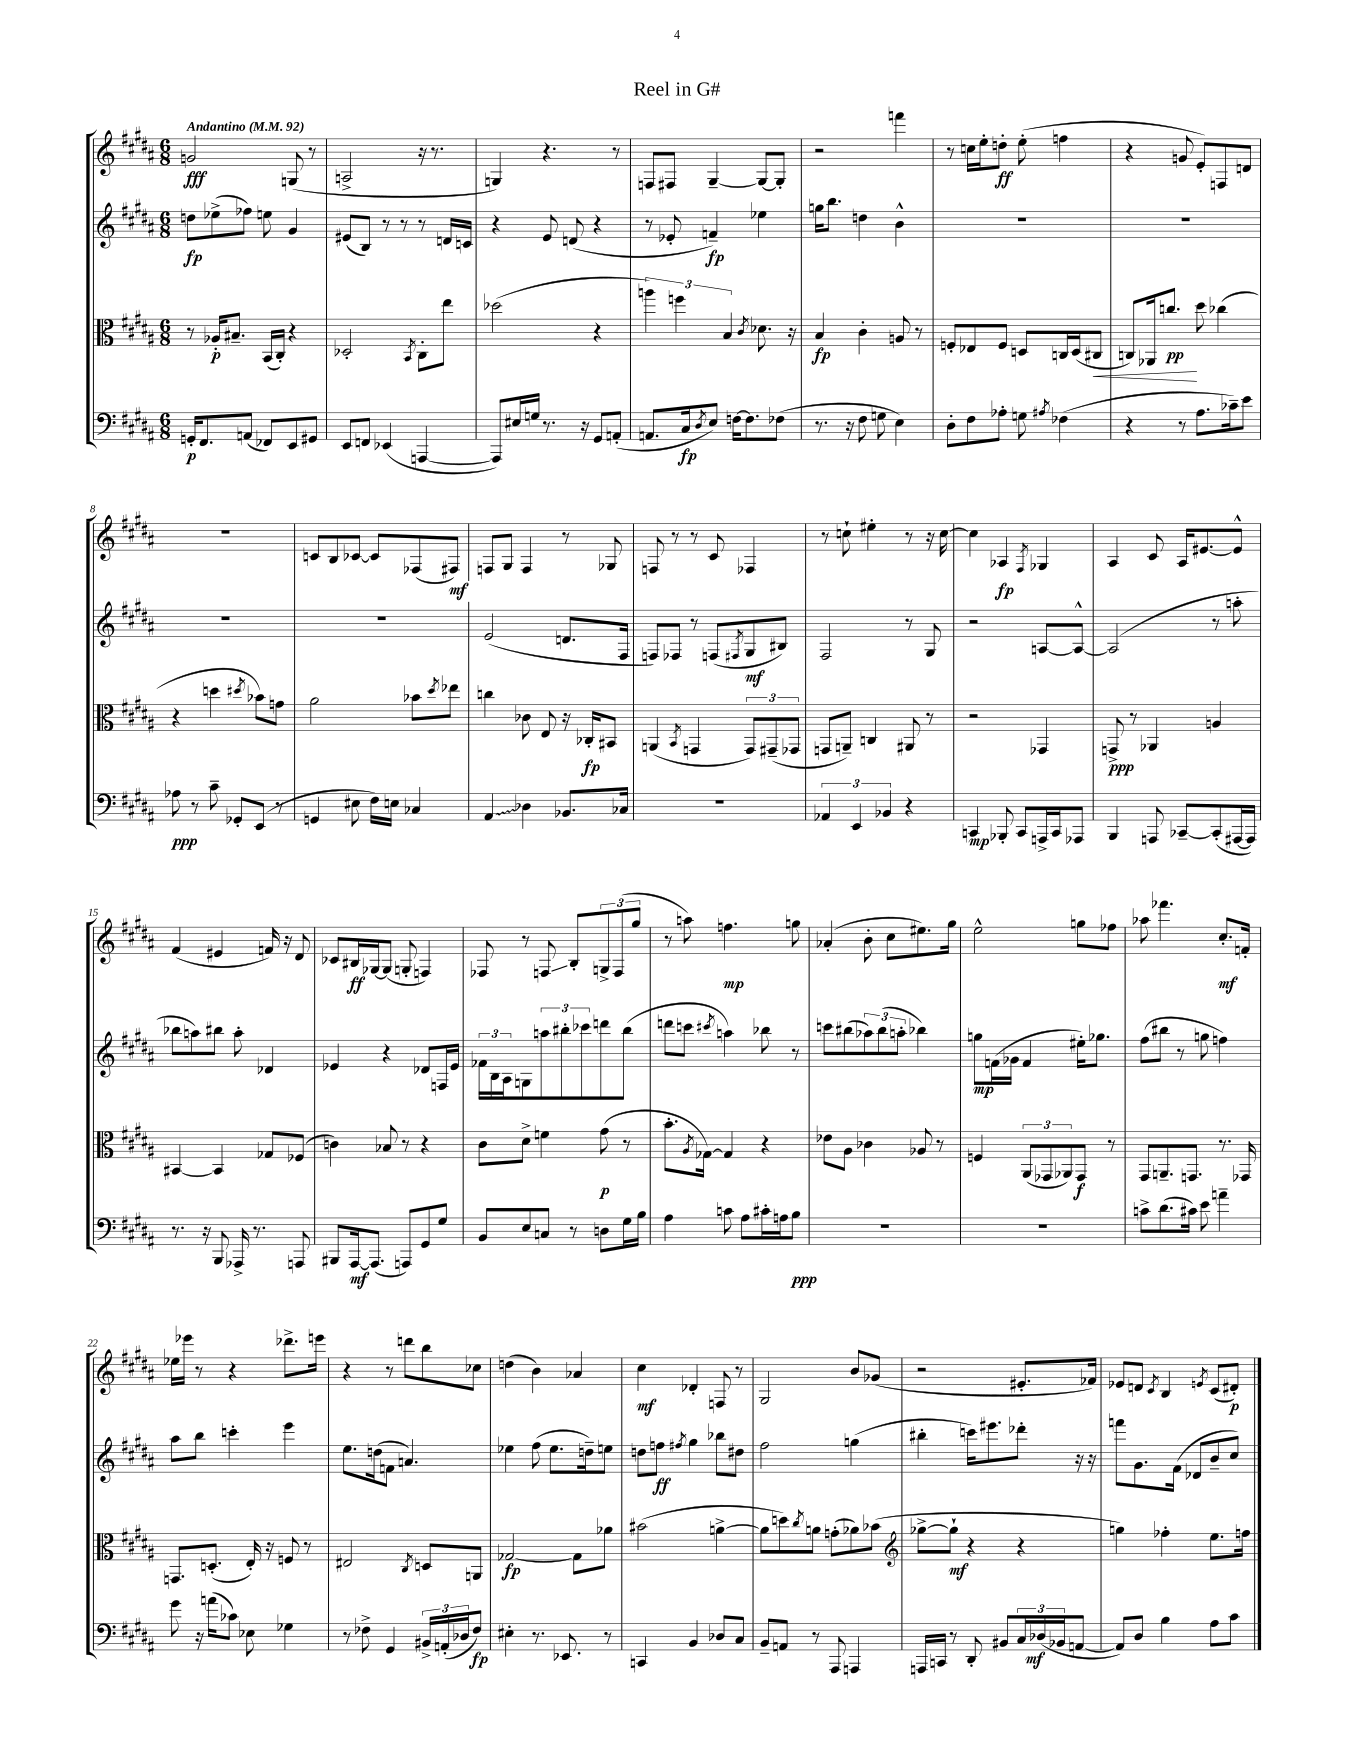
\header { title = "Reel in G#" }
<<
\new StaffGroup <<
\new Staff = "s0" {
    \clef treble \key b \major \numericTimeSignature \time 6/8 \tempo "Andantino" 4 = 92
    g'2\fff g8( r8 |
    a2-> r16 r8. |
    g4) r4. r8 |
    f8 fis8 gis4~-- gis8~ gis8-. |
    r2 f'''4 |
    r8 c''16 e''16-. d''8-.\ff e''8-.( f''4 |
    r4 g'8 e'8-.) f8 d'8 |
    R2. |
    c'8 b8 ces'8~ ces'8 fes8( fis8\mf) |
    f8 gis8 f4 r8 ges8 |
    f8 r8 r8 cis'8 fes4 |
    r8 c''8-! eis''4-. r8 r16 c''16~ |
    c''4 aes4\fp \acciaccatura { fis8 } ges4 |
    ais4 cis'8 ais16 eis'8.~ eis'8-^ |
    fis'4( eis'4 f'16) r16 dis'8 |
    ces'8 bis16\ff ges16~ ges8( g8-. f4) |
    fes8 r8 f8\glissando b8-. \tuplet 3/2 { g8-> f8( gis''8 } |
    r8 a''8) f''4.\mp g''8 |
    aes'4-.( b'8-. cis''8 eis''8.) gis''16 |
    e''2-^ g''8 fes''8 |
    aes''8 fes'''4. cis''8.-.\mf f'16-. |
    ees''16 ees'''16 r8 r4 des'''8.-> e'''16 |
    r4 r8 d'''8 b''8 ces''8 |
    d''4( b'4) aes'4 |
    cis''4\mf des'4-. f8 r8 |
    gis2 b'8 ges'8( |
    r2 eis'8.-. fes'16) |
    ees'8 d'8 \acciaccatura { cis'8 } b4 \acciaccatura { e'8 } cis'8( dis'8-.\p) \bar "|." |
}
\new Staff = "s1" {
    \clef treble \key b \major \numericTimeSignature \time 6/8
    d''8\fp ees''8->( fes''8) e''8 gis'4 |
    eis'8( b8) r8 r8 r8 d'16 c'16 |
    r4 e'8 d'8( r4 |
    r8 ees'8-. f'4--\fp) ees''4 |
    g''16 b''8. d''4 b'4-^ |
    R2. |
    R2. |
    R2. |
    R2. |
    e'2( d'8. fis16 |
    f8) fes8 r8 f8( \acciaccatura { fis8 } gis8\mf bis8) |
    fis2 r8 gis8 |
    r2 a8~ a8~-^ |
    a2( r8 a''8-. |
    bes''8 a''8) bis''8 a''8-. des'4 |
    ees'4 r4 des'8 f16 ees'16 |
    \tuplet 3/2 { fes'16 b16 ais16 } g8 \tuplet 3/2 { a''8 bis''8-. ces'''8 } d'''8 bis''8( |
    d'''8 c'''8 \acciaccatura { cis'''8 } a''4) bes''8 r8 |
    c'''8 bis''8( \tuplet 3/2 { aes''8) bis''8( a''8-. } bes''4) |
    g''8\mp f'16( ges'16 f'4 eis''16-.) ges''8. |
    fis''8( bis''8 r8 g''8 f''4) |
    ais''8 b''8 c'''4-. e'''4 |
    e''8. d''16( f'8 a'4.) |
    ees''4 fis''8( ees''8. d''16--) e''8 |
    d''8 f''8\ff \acciaccatura { fis''8 } gis''4 bes''8 dis''8 |
    fis''2 g''4( |
    bis''4-. c'''16) eis'''8. des'''8-. r16 r16 |
    f'''8 gis'8. fis'16( des'8 b'8-- cis''8) \bar "|." |
}
\new Staff = "s2" {
    \clef alto \key b \major \numericTimeSignature \time 6/8
    r8 aes16-.\p bis8.-- b,16( cis16-.) r4 |
    des2-. \acciaccatura { b,8 } cis8-. e''8 |
    des''2( r4 |
    \tuplet 3/2 { a''4) f''4 b4 } \acciaccatura { cis'8 } des'8. r16 |
    b4\fp cis'4-. a8 r8 |
    f8-. ees8 f8 d8 c16 d16( cis8\< |
    c8) aes,16 c''8.\pp\! dis''8 ces''4( |
    r4 d''4 \acciaccatura { dis''8 } bes'8) g'8 |
    ais'2 bes'8 \acciaccatura { dis''8 } ees''8 |
    c''4 ces'8 e8 r16 ces16-.\fp bis,8 |
    a,4( \acciaccatura { b,8 } g,4 \tuplet 3/2 { g,8) gis,8--( ges,8 } |
    g,8 a,8--) c4 ais,8 r8 |
    r2 ges,4 |
    g,8->\ppp r8 aes,4 a4 |
    bis,4~ bis,4 ges8 fes8( |
    c'4) bes8 r8 r4 |
    cis'8 dis'8-> f'4 gis'8\p( r8 |
    b'8.-. \acciaccatura { ais8 } ges16~) ges4 r4 |
    ees'8 ais8 ces'4 aes8 r8 |
    f4 \tuplet 3/2 { ais,8( ges,8 aes,8) } ges,8\f r8 |
    gis,8 a,8.-- g,8. r8. ges,16 |
    g,8. d8.-.( e16-.) r16 f8 r8 |
    eis2 \acciaccatura { cis8 } d8 a,8 |
    ges2~\fp ges8 aes'8 |
    bis'2( a'4~-> |
    a'8 d''8) \acciaccatura { cis''8 } a'8 g'8-.( aes'8) bes'8( |
    \clef treble ges''8~-> ges''8-!\mf r4 r4 |
    g''4) fes''4-. e''8. f''16 \bar "|." |
}
\new Staff = "s3" {
    \clef bass \key b \major \numericTimeSignature \time 6/8
    g,16-.\p fis,8. a,8( fes,8) e,8 gis,8 |
    e,8 f,8 ees,4( a,,4~ |
    a,,8) eis16 g16 r8. r16 gis,8 a,8-.( |
    a,8. cis16\fp \acciaccatura { dis8 } e8) f16~ f8. fes8( |
    r8. r16 fis8 g8 e4) |
    dis8-. fis8 aes8-. g8 \acciaccatura { ais8 } fes4( |
    r4 r8 ais8. ces'16--) e'8 |
    aes8\ppp r8 cis'8-- ges,8-. e,8( r8 |
    g,4 eis8 fis16) e16 ces4 |
    \once \override Glissando.style = #'zigzag ais,4\glissando des4 bes,8. ces16 |
    R2. |
    \tuplet 3/2 { aes,4 e,4 bes,4 } r4 |
    c,4\mp bes,,8-. c,8 a,,16-> c,16 aes,,8 |
    b,,4 a,,8 ces,8~-- ces,8-.( ais,,16~ ais,,16) |
    r8. r16 b,,8 aes,,16-> r8. a,,8 |
    bis,,8 ais,,16~\mf ais,,8.( a,,8) gis,8 gis8 |
    b,8 e8 c8 r8 d8 gis16 b16 |
    ais4 c'8 ais8 cis'16-. a16 b8\ppp |
    R2. |
    R2. |
    c'8-> dis'8.( cis'16) e'8 a'4-- |
    gis'8 r16 a'16( ces'8) ees8 ges4 |
    r8 fes8-> gis,4 \tuplet 3/2 { bis,16-> a,16-.( des16 } fes8\fp) |
    eis4-. r8. ees,8. r8 |
    c,4 b,4 des8 cis8 |
    b,8-- a,8 r8 ais,,8 a,,4 |
    a,,16 c,16 r8 dis,8-. bis,8 \tuplet 3/2 { cis16 des16\mf( bes,16 } a,8~ |
    a,8) dis8 b4 ais8 cis'8 \bar "|." |
}
>>
>>
